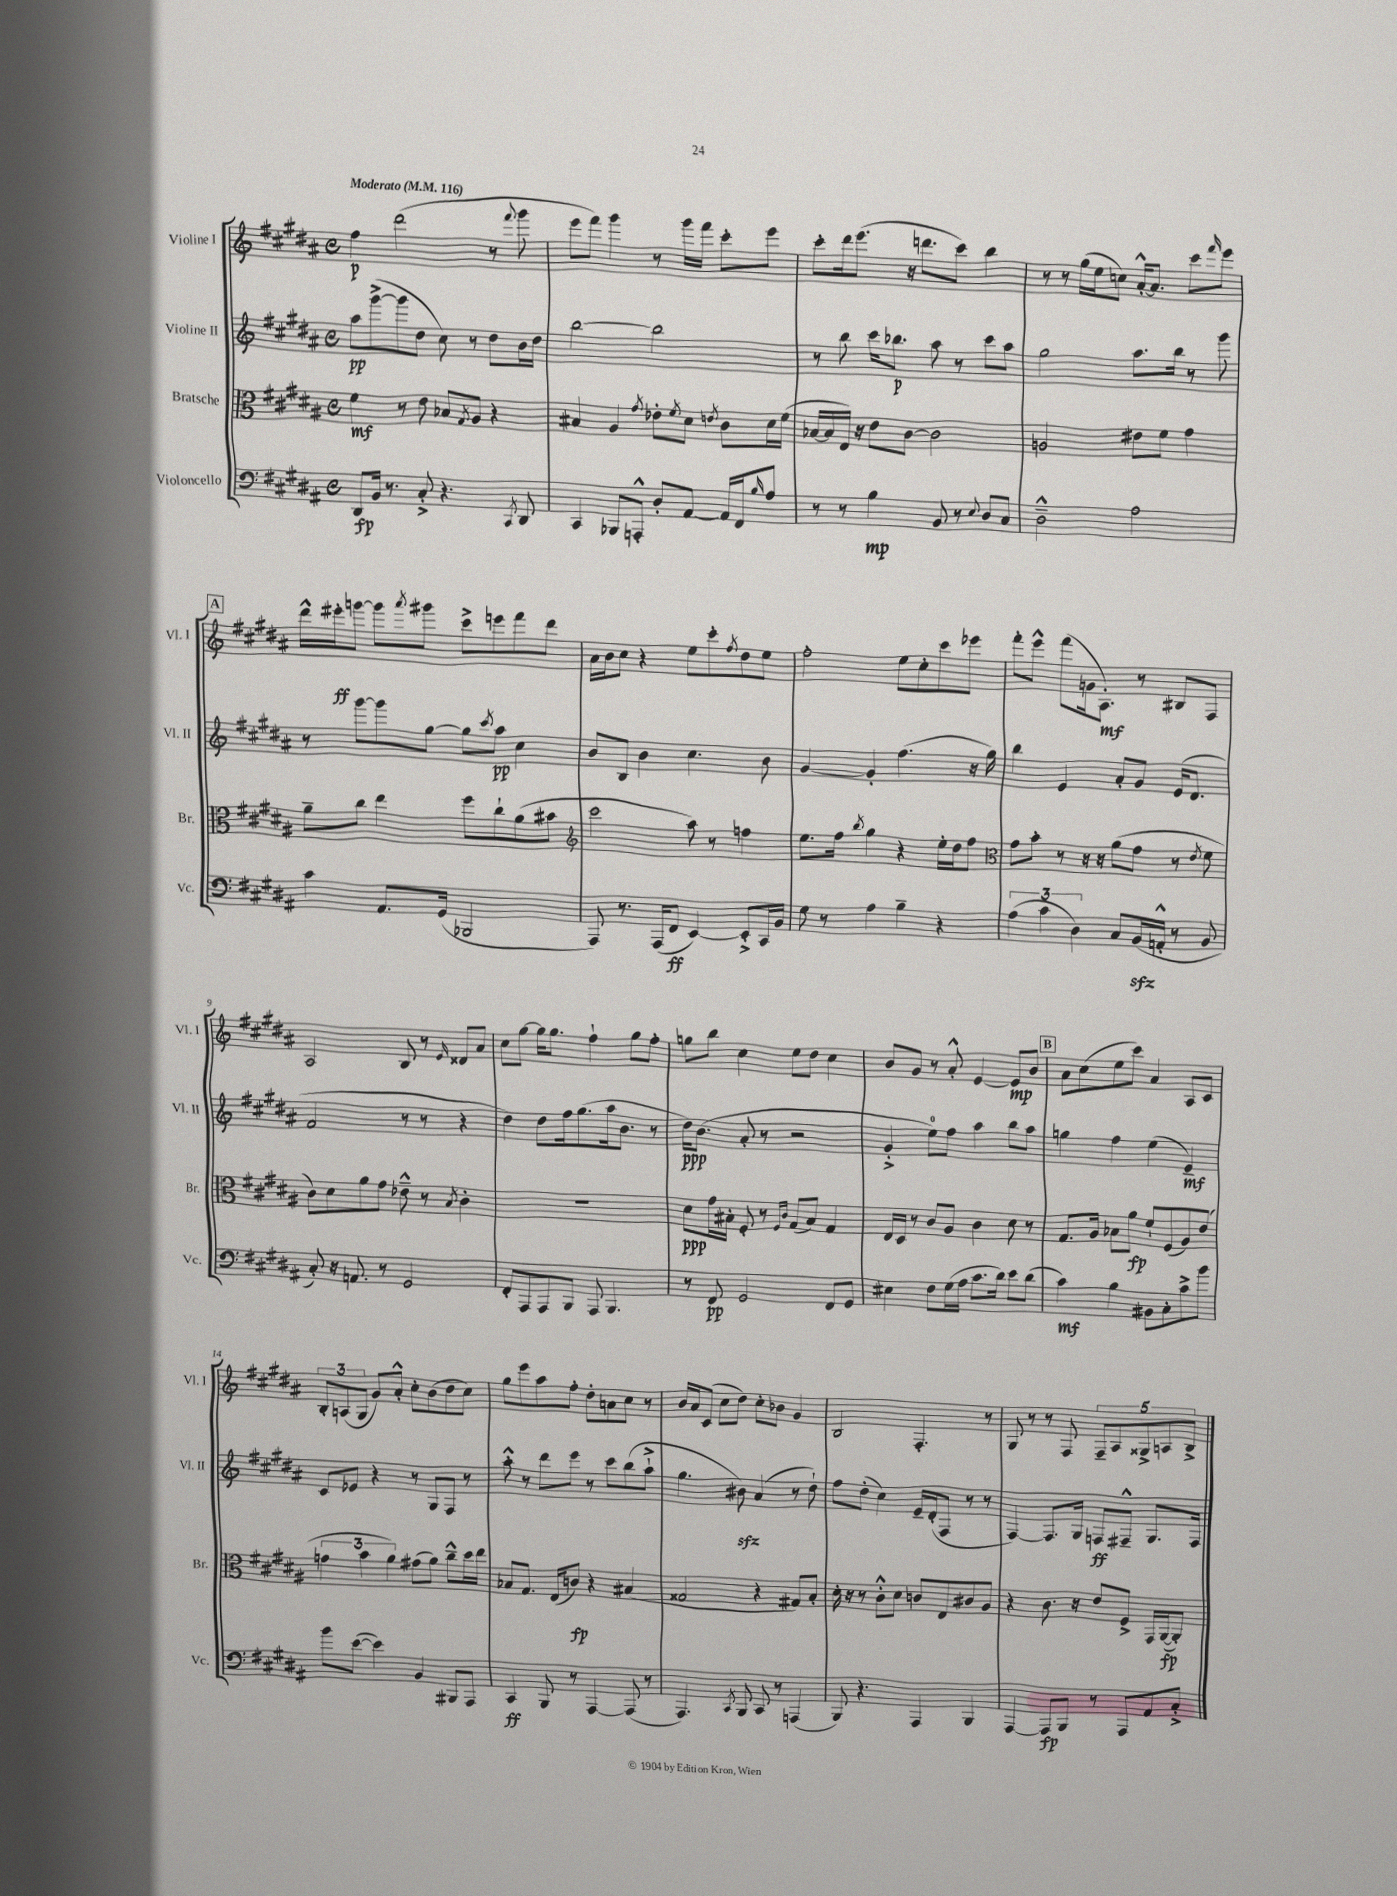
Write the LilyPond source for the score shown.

<<
\new StaffGroup <<
\new Staff = "s0" \with { instrumentName = "Violine I" shortInstrumentName = "Vl. I" } {
    \clef treble \key b \major \defaultTimeSignature \time 4/4 \tempo "Moderato" 4 = 116
    fis''4\p dis'''2( r8 \appoggiatura { fis'''8 } gis'''8 |
    e'''8 fis'''8) gis'''4 r8 gis'''16 fis'''16 cis'''8-. e'''8 |
    cis'''8-. dis'''16 e'''8.( r16 d'''8. cis'''8) b''4 |
    r8 r8 gis''16( e''16 c''8) ais'16~-.-^ ais'8. cis'''8 \grace { fis'''16 } e'''8 |
    \mark \markup { \box "A" } dis'''16-^ eis'''16-.\ff g'''8~ g'''8 \acciaccatura { ais'''8 } gis'''8 cis'''8-> e'''8 fis'''8 dis'''8 |
    ais'16 b'16 cis''8 r4 e''8 cis'''8-. \acciaccatura { fis''8 } dis''8 e''8 |
    fis''2-. e''8 cis''8-. cis'''8 ees'''8 |
    fis'''8-. e'''8-^ fis'''8( g'16 ais8.-.\mf) r8 bis8 fis8 |
    ais2 b8 r8 \grace { e'16 } disis'8 ais'8 |
    cis''8 gis''8~ gis''16 gis''8. fis''4-! gis''8 fis''8-. |
    g''8 b''8 cis''4 e''8 dis''8 cis''4 |
    b'8 gis'8 r8 ais'8-.-^ e'4~ e'8\mp b'8 |
    \mark \markup { \box "B" } ais'8 cis''8( e''8 cis'''8) ais'4 ais8 cis'8 |
    \tuplet 3/2 { b8-. a8( gis8 } gis'8) ais'8-.-^ cis''8-. b'8( dis''8 cis''8) |
    gis''8 e'''8 ais''8 fis''8-. dis''8-. a'8 cis''8 r8 |
    b'16 ais'16 cis'8( cis''8 dis''8) cis''8-. bes'8 gis'4 |
    b2 fis4.-. r8 |
    gis8 r8 r8 fis8 \tuplet 5/4 { fis8-- ais8 gisis8-> a8 b8-> } \bar "|." |
}
\new Staff = "s1" \with { instrumentName = "Violine II" shortInstrumentName = "Vl. II" } {
    \clef treble \key b \major \defaultTimeSignature \time 4/4
    ais''8\pp gis'''8~->( gis'''8 dis''8 cis''8) r8 dis''8 b'16 dis''16 |
    b''2~ b''2 |
    r8 b''8 cis'''16 bes''8.\p ais''8 r8 cis'''8 ais''8 |
    gis''2 ais''8. b''16 r8 gis'''8 |
    \mark \markup { \box "A" } r8 gis'''8~ gis'''8 gis''8~ gis''8 \acciaccatura { cis'''8 } ais''8\pp cis''4 |
    b'8 b8 b'4 cis''4. b'8 |
    gis'4~ gis'4-. fis''4.( r16 gis''16) |
    b''4 e'4 ais'8-. gis'8 e'16( dis'8. |
    fis'2 r8 r8 r4 |
    dis''4) dis''8 fis''16 gis''8.( ais''16 b'8. r8 |
    dis''16\ppp) b'8.( ais'8-. r8 r2 |
    gis'4-.-> e''8-0) fis''8 ais''4 b''8 ais''8 |
    \mark \markup { \box "B" } g''4 fis''4 e''4( e'4--\mf) |
    cis'8 ees'8 r4 r8 gis8 fis8 r8 |
    ais''8-.-^ r8 dis'''8 e'''8 r8 cis'''8 b''8( ais''8-!-> |
    gis''4. bis'8\sfz) ais'4( r8 dis''8-!) |
    fis''8 dis''8-.( cis''4) e'16-- dis'16-.( fis8 r8 r8 |
    fis4~) fis8. gis16 f8\ff fis8---^ gis8. fis16 \bar "|." |
}
\new Staff = "s2" \with { instrumentName = "Bratsche" shortInstrumentName = "Br." } {
    \clef alto \key b \major \defaultTimeSignature \time 4/4
    fis'4\mf r8 e'8 bes8 \acciaccatura { gis8 } ais8 r4 |
    bis4 ais4 \acciaccatura { gis'8 } ees'8-. \acciaccatura { fis'8 } dis'8 \acciaccatura { e'8 } cis'8 dis'16 fis'16( |
    bes16~ bes16 e16) r16 e'8 cis'8~ cis'2 |
    a2 eis'8 fis'8 gis'4 |
    \mark \markup { \box "A" } ais'8-- cis''8 e''4 fis''8 cis''8-! ais'8( bis'8 |
    \clef treble cis'''2 ais''8) r8 f''4 |
    e''8. fis''16 \acciaccatura { b''8 } gis''4 r4 e''16-. dis''16 fis''8 |
    \clef alto gis'8 b'8-. r8 r16 r16 ais'8( gis'8 r8 \acciaccatura { e'8 } fis'8 |
    cis'8) dis'8 ais'8 gis'8 ees'8---^ r8 \acciaccatura { b8 } cis'4-. |
    R1 |
    dis'8\ppp gis'16 bis16-. fis8-. r8 \grace { fis16 cis'16 } gis8( bis8) gis4 |
    e16 dis16 r8 cis'8 ais8 cis'4 dis'8 r8 |
    \mark \markup { \box "B" } gis8. ais16 bes8 ais'8\fp fis'8-! fis8( ais8) e'8( |
    \tuplet 3/2 { g'4 b'4 ais'4) } gis'8( ais'8) cis''8---^ dis''16 e''16 |
    bes8 gis8. e16( c'8\fp) r4 bis4( |
    gisis2 r4 gis8) b8-. |
    dis'16-. r16 r8 cis'8-.-^ dis'8 c'8 e8 cis'8 ais8 |
    r4 cis'8. r16 e'8 fis8-> gis,16 ais,16~\fp( ais,8-.) \bar "|." |
}
\new Staff = "s3" \with { instrumentName = "Violoncello" shortInstrumentName = "Vc." } {
    \clef bass \key b \major \defaultTimeSignature \time 4/4
    dis,8\fp b,16 r8. cis8-.-> r4. \acciaccatura { cis,8 } dis,8 |
    cis,4 bes,,8 a,,8-.-^ dis8-. ais,8~ ais,16 fis,16 \grace { b16 } ais8 |
    r8 r8 b4\mp b,8 r8 \appoggiatura { e8 } dis8 cis8 |
    dis2---^ ais2 |
    \mark \markup { \box "A" } cis'4 ais,8. gis,16( bes,,2 |
    ais,,8) r8. ais,,16( fis,8\ff e,4~) e,8-.-> cis,16 b,16 |
    gis8 r8 ais4 b4-- r4 |
    \tuplet 3/2 { ais4( cis'4 dis4) } cis8 b,16\sfz( a,16-.-^ r8 b,8 |
    cis8-.) r16 a,8. r8 gis,2 |
    fis,8-. ais,,8 ais,,8 b,,8 ais,,8 b,,4. |
    r8 fis,8\pp gis,2 fis,8 gis,8 |
    eis4 fis8 gis16( ais16 cis'8. dis'16) e'8 dis'8( |
    \mark \markup { \box "B" } cis'4\mf) b4 bis,8 cis8-. cis'8-> b'8 |
    b'8 e'8~( e'4) b,4 bis,,8 ais,,8 |
    cis,4\ff b,,8 r8 ais,,4~ ais,,8( r8 |
    ais,,4.) \acciaccatura { cis,8 } b,,8 cis,8 r8 a,,4( |
    b,,8) r4. ais,,4 b,,4 |
    ais,,4~ ais,,8\fp b,,8 r8 ais,,8 ais,8 cis8-.-> \bar "|." |
}
>>
>>
